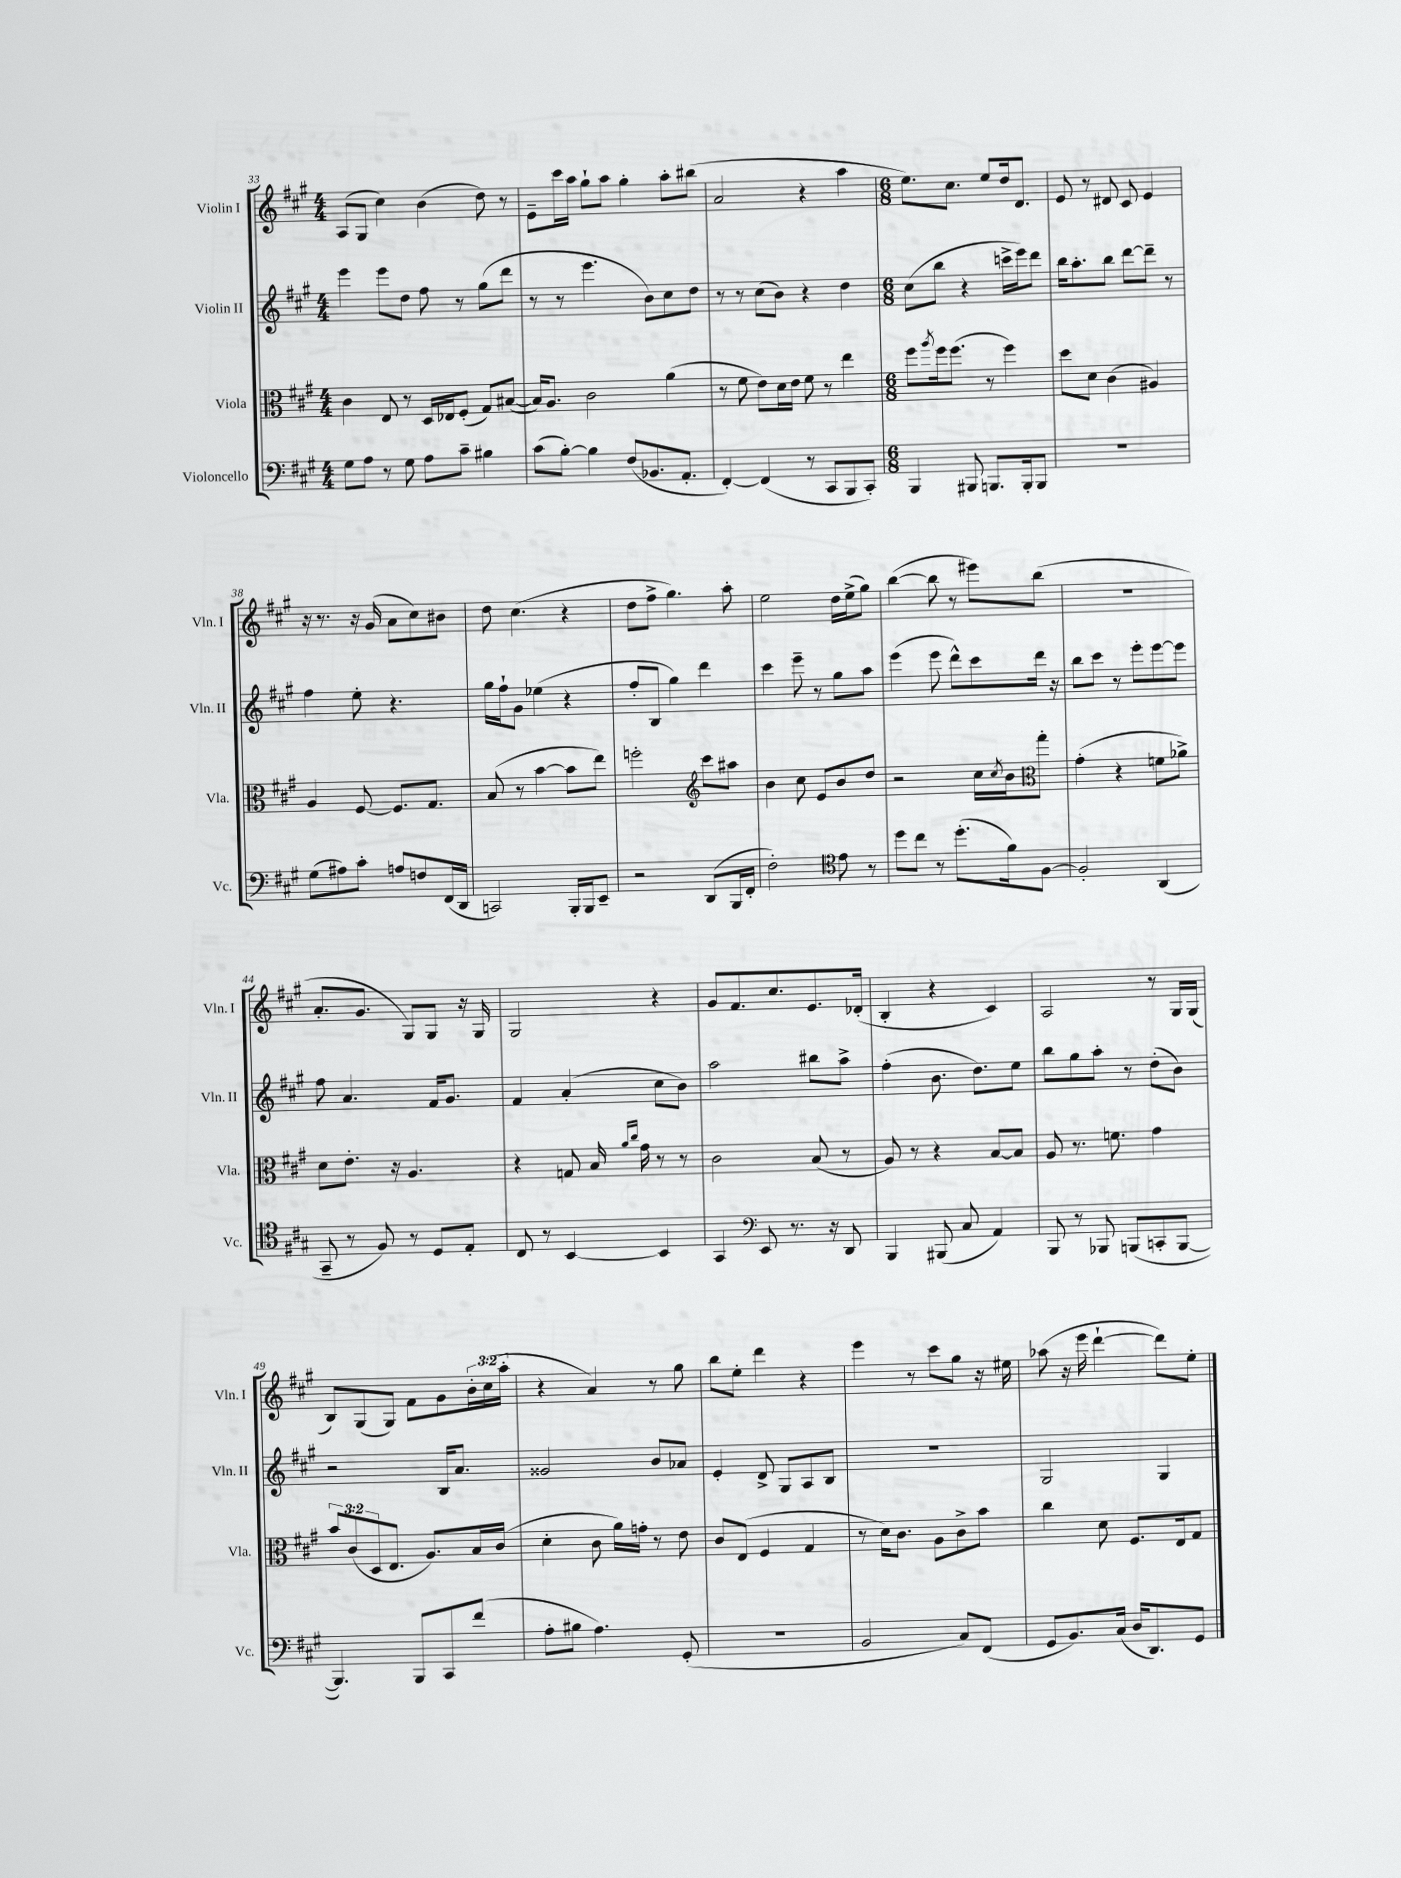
<<
\new StaffGroup <<
\new Staff = "s0" \with { instrumentName = "Violin I" shortInstrumentName = "Vln. I" } {
    \clef treble \key a \major \numericTimeSignature \time 4/4 \override Staff.TupletNumber.text = #tuplet-number::calc-fraction-text
    a8( gis8 cis''4) b'4( d''8) r8 |
    e'8-- cis'''16 a''16 gis''8-! a''8 gis''4-. a''8-. bis''8( |
    a'2 r4 a''4 |
    \numericTimeSignature \time 6/8 e''8.) cis''8. e''8 d''16 d'8. |
    e'8 r8 dis'8 cis'8 e'4 |
    r16 r8. r16 gis'16( a'8 cis''8) bis'8 |
    d''8 cis''4.( r4 |
    d''8 fis''8-> gis''4.) a''8-. |
    e''2 d''16 e''16->( gis''8) |
    b''4~( b''8 r8 eis'''8) b''8( |
    R2. |
    a'8.-. gis'8. gis8) gis8 r16 gis16 |
    gis2 r4 |
    gis'8 fis'8. cis''8. e'8. des'16-.( |
    b4-. r4 cis'4) |
    a2 r8 gis16 gis16( |
    b8) gis8( gis8) fis'8 gis'8 \tuplet 3/2 { b'16-. cis''16( a''16-. } |
    r4 a'4) r8 gis''8 |
    b''8 e''8-. d'''4 r4 |
    e'''4 r8 cis'''8 gis''8 r16 eis''16 |
    aes''8( r16 e'''16 d'''4~-! d'''8) e''8-. \bar "|." |
}
\new Staff = "s1" \with { instrumentName = "Violin II" shortInstrumentName = "Vln. II" } {
    \clef treble \key a \major \numericTimeSignature \time 4/4
    e'''4 e'''8 d''8 fis''8 r8 gis''8( d'''8 |
    r8 r8 e'''4. b'8) cis''8 d''8 |
    r8 r8 cis''8( b'8) r4 d''4 |
    \numericTimeSignature \time 6/8 cis''8( b''8 r4 c'''16-> e'''16) d'''8 |
    b''16 a''8.-. b''8 d'''8~ d'''8-- r8 |
    fis''4 e''8-. r4. |
    gis''16 fis''16-! gis'8 ees''4( r4 |
    fis''8-. b8 gis''4) d'''4 |
    cis'''4 e'''8-- r8 gis''8 a''8 |
    e'''4( e'''8 d'''8-^) cis'''8 d'''16 r16 |
    b''8 cis'''8 r8 e'''8-. e'''8~ e'''8 |
    fis''8 a'4. fis'16 gis'8. |
    fis'4 a'4-.( cis''8 b'8) |
    a''2 bis''8 a''8-> |
    fis''4-.( b'8. d''8.) e''8 |
    b''8 gis''8 a''8-. r8 d''8-.( b'8) |
    r2 b16 a'8. |
    gisis'2 b'8 aes'8 |
    e'4-. d'8-> gis8 a8 b8 |
    R2. |
    gis2 gis4 \bar "|." |
}
\new Staff = "s2" \with { instrumentName = "Viola" shortInstrumentName = "Vla." } {
    \clef alto \key a \major \numericTimeSignature \time 4/4 \override Staff.TupletNumber.text = #tuplet-number::calc-fraction-text
    cis'4 e8 r8 d16 ees16 fis8-.( gis8) bis8~( |
    bis16) a8. cis'2 a'4( |
    r8 fis'8 e'8) d'16 e'16 fis'8 r8 e''4 |
    \numericTimeSignature \time 6/8 fis''8 \acciaccatura { a''8 } fis''16 fis''8.( r8 fis''4) |
    d''8 d'8 cis'4( ais4) |
    a4 fis8~ fis8. gis8. |
    b8( r8 b'4~ b'8 e''8) |
    f''2-. \clef treble cis'''8 ais''8 |
    b'4 cis''8 e'8 b'8 d''8 |
    r2 cis''16 \acciaccatura { cis''8 } b'16 gis''8-. |
    \clef alto gis'4-.( r4 f'8 aes'8->) |
    d'8 e'8.-. r16 a4. |
    r4 g8 b16 \grace { a'16 cis''16 } gis'16 r8 r8 |
    cis'2 b8( r8 |
    a8) r8 r4 b8~ b8 |
    a8 r8. f'8. gis'4 |
    \tuplet 3/2 { b'8 cis'8( d8 } e8. a8.) b16 cis'16( |
    d'4-. cis'8 a'16) g'16-. r8 e'8 |
    cis'8 e8( fis4 gis4 |
    r8 d'16) cis'8. a8 cis'8-> b'8 |
    cis''4 d'8 fis8. e16 gis8 \bar "|." |
}
\new Staff = "s3" \with { instrumentName = "Violoncello" shortInstrumentName = "Vc." } {
    \clef bass \key a \major \numericTimeSignature \time 4/4
    gis8 a8 r8 gis8 a8 cis'8-- bis4 |
    cis'8( b8~-.) b4 fis8( bes,8. a,8.-. |
    fis,4~-.) fis,4( r8 cis,8 b,,8 cis,8-.) |
    \numericTimeSignature \time 6/8 b,,4 bis,,8 b,,8. b,,16-. b,,8 |
    R2. |
    gis8( ais8) cis'8-. a8 f8 fis,16( d,16 |
    c,2) b,,16-. b,,16 e,8-- |
    r2 d,8( b,,16 fis,16-. |
    fis2-.) \clef tenor e'8 r8 |
    d''8 cis''8 r8 d''8.-.( fis'16) fis8~ |
    fis2-. a,4( |
    gis,8-- r8 fis8) r8 d8 e8-. |
    cis8 r8 b,4~ b,4 |
    gis,4 \clef bass e,8 r8. r16 d,8 |
    b,,4 bis,,8( cis8 a,4) |
    b,,8 r8 bes,,8 b,,8( c,8-. b,,8~ |
    b,,4.) b,,8 cis,8 fis'8( |
    a8-. bis8 a4.) gis,8-.( |
    R2. |
    b,2 cis8) fis,8( |
    gis,8 b,8.) cis16( d16 d,8.) gis,8 \bar "|." |
}
>>
>>
\layout { \context { \Score currentBarNumber = #33 } }
